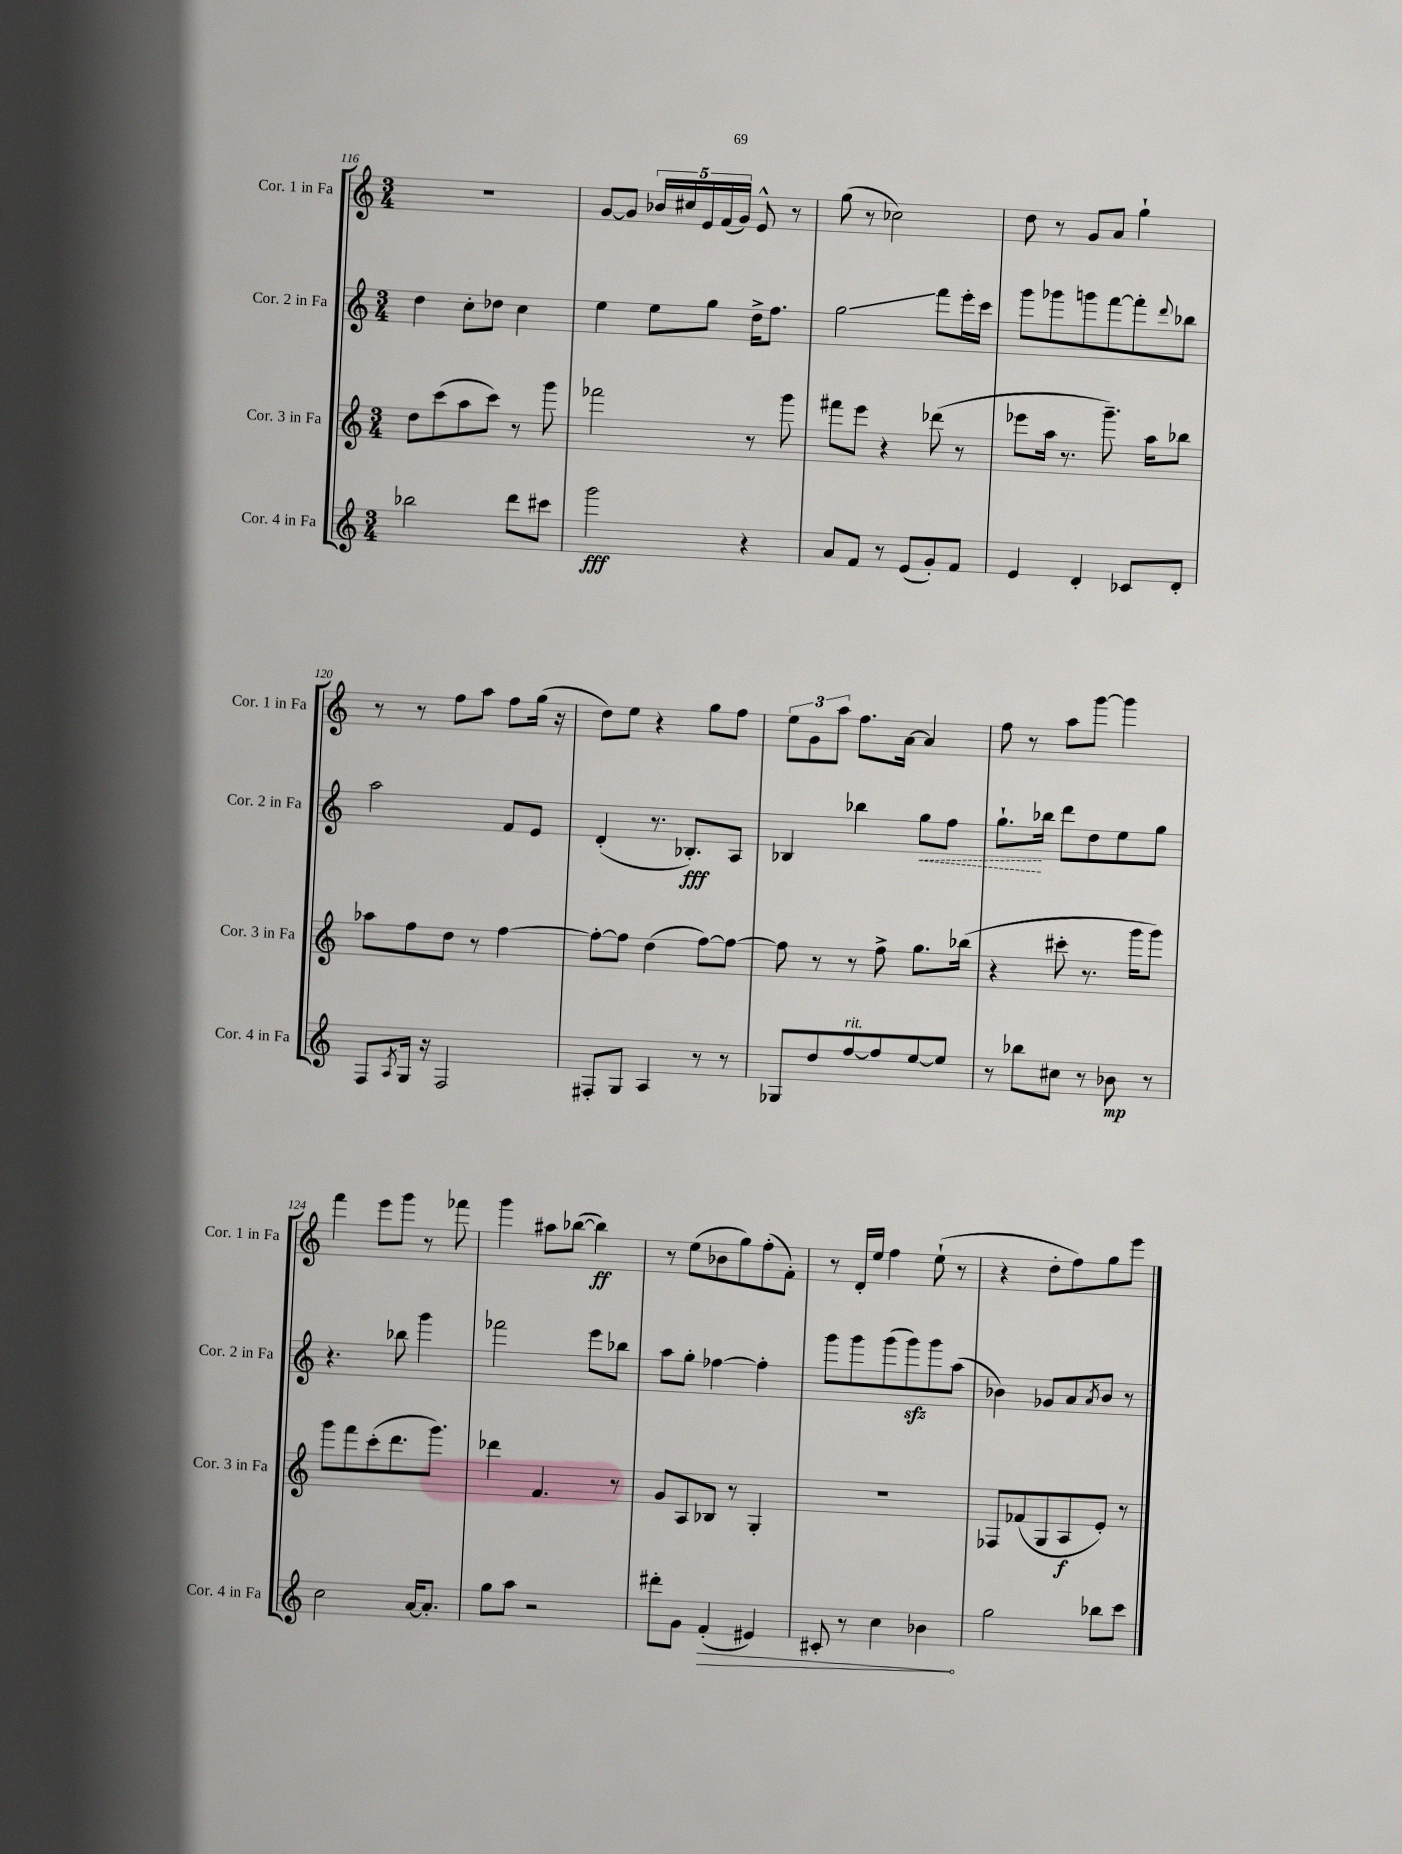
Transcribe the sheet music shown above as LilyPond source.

<<
\new StaffGroup <<
\new Staff = "s0" \with { instrumentName = "Cor. 1 in Fa" shortInstrumentName = "Cor. 1 in Fa" } {
    \clef treble \key c \major \numericTimeSignature \time 3/4
    R2. |
    g'8~ g'8 \tuplet 5/4 { bes'16 cis''16 e'16 f'16( g'16) } e'8-^ r8 |
    g''8( r8 ces''2) |
    d''8 r8 g'8 a'8 g''4-! |
    r8 r8 f''8 a''8 f''8 g''16( r16 |
    d''8) e''8 r4 g''8 f''8 |
    \tuplet 3/2 { e''8 g'8 a''8 } f''8. a'16~ a'4 |
    f''8 r8 a''8 g'''8~ g'''4 |
    f'''4 e'''8 g'''8 r8 fes'''8 |
    g'''4 ais''8 bes''8~( bes''4\ff) |
    r8 e''8( bes'8 g''8) f''8-.( f'8-.) |
    r8 d'16-. e''16 f''4 e''8-!( r8 |
    r4 d''8-. f''8) g''8 e'''8 \bar "|." |
}
\new Staff = "s1" \with { instrumentName = "Cor. 2 in Fa" shortInstrumentName = "Cor. 2 in Fa" } {
    \clef treble \key c \major \numericTimeSignature \time 3/4
    d''4 c''8-. des''8 c''4 |
    e''4 e''8 g''8 d''16-> f''8. |
    g''2\glissando f'''8 e'''16-. c'''16 |
    g'''8 ges'''8 g'''8 f'''8~ f'''8-. \appoggiatura { d'''8 } bes''8 |
    a''2 f'8 e'8 |
    d'4-.( r8. bes8.-.\fff) a8 |
    bes4 bes''4 \once \override Hairpin.style = #'dashed-line g''8\< f''8 |
    g''8.-!\! bes''16 d'''8 d''8 e''8 g''8 |
    r4. bes''8 g'''4 |
    fes'''2 e'''8 bes''8 |
    a''8 g''8-. fes''4~ fes''4-. |
    g'''8 g'''8 g'''8( g'''8\sfz) g'''8 a''8( |
    bes'4) ges'8 a'8 \acciaccatura { a'8 } bes'8 r8 \bar "|." |
}
\new Staff = "s2" \with { instrumentName = "Cor. 3 in Fa" shortInstrumentName = "Cor. 3 in Fa" } {
    \clef treble \key c \major \numericTimeSignature \time 3/4
    d''8 c'''8( a''8 c'''8) r8 g'''8 |
    fes'''2 r8 g'''8 |
    fis'''8 e'''8 r4 des'''8( r8 |
    ees'''8 a''16 r8. g'''8.--) a''16 bes''8 |
    aes''8 f''8 d''8 r8 f''4~ |
    f''8~-. f''8 d''4( f''8~) f''8~ |
    f''8 r8 r8 f''8-> g''8. bes''16( |
    r4 cis'''8-. r8. g'''16 g'''8) |
    g'''8 f'''8 c'''8-.( d'''8. g'''8.) |
    des'''4 f'4. r8 |
    g'8 a8 bes8 r8 g4-. |
    R2. |
    fes8 fes'8( g8 a8\f e'8-.) r8 \bar "|." |
}
\new Staff = "s3" \with { instrumentName = "Cor. 4 in Fa" shortInstrumentName = "Cor. 4 in Fa" } {
    \clef treble \key c \major \numericTimeSignature \time 3/4
    bes''2 d'''8 cis'''8 |
    g'''2\fff r4 |
    a'8 f'8 r8 e'8( g'8-.) f'8 |
    e'4 d'4-. ces'8 d'8-. |
    f8 \acciaccatura { a8 } g16 r16 f2 |
    fis8-. g8 a4 r8 r8 |
    ges8 d''8 f''8~^\markup { \italic "rit." } f''8 e''8~ e''8 |
    r8 bes''8 cis''8 r8 bes'8\mp r8 |
    c''2 a'16~ a'8.-. |
    g''8 a''8 r2 |
    dis'''8-. g'8 \once \override Hairpin.circled-tip = ##t f'4-.\>( eis'4) |
    cis'8-. r8 c''4 bes'4\! |
    g''2 bes''8 c'''8 \bar "|." |
}
>>
>>
\layout { \context { \Score currentBarNumber = #116 } }
